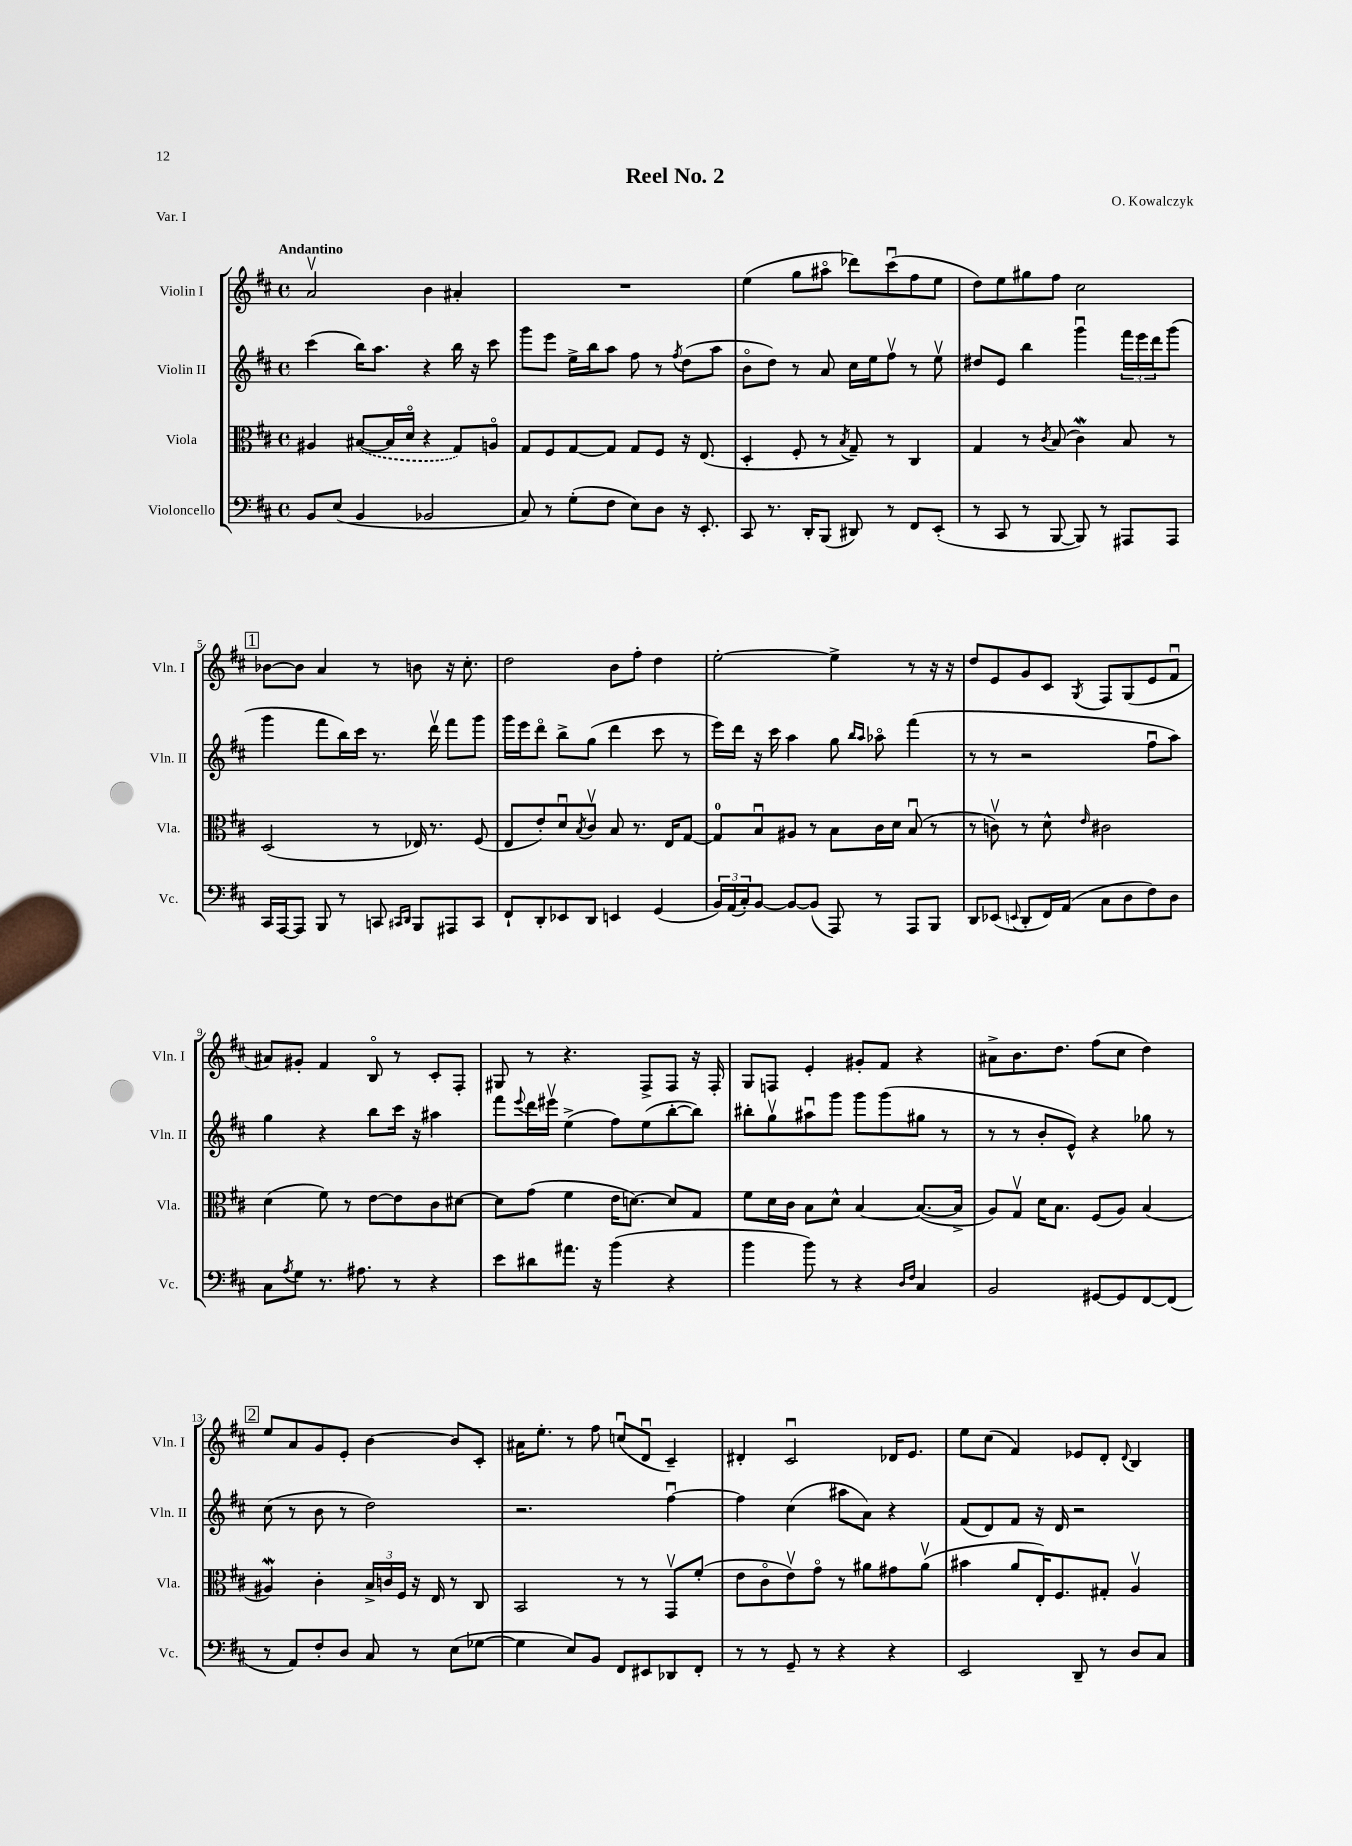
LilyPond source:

\header { title = "Reel No. 2" composer = "O. Kowalczyk" piece = "Var. I" }
<<
\new StaffGroup <<
\new Staff = "s0" \with { instrumentName = "Violin I" shortInstrumentName = "Vln. I" } {
    \clef treble \key d \major \defaultTimeSignature \time 4/4 \tempo "Andantino"
    a'2\upbow b'4 ais'4-. |
    R1 |
    e''4( g''8 ais''8\flageolet des'''8) cis'''8\downbow( fis''8 e''8 |
    d''8) e''8 gis''8 fis''8 cis''2 |
    \mark \markup { \box "1" } bes'8~ bes'8 a'4 r8 b'8 r16 cis''8.-. |
    d''2 b'8 fis''8-. d''4 |
    e''2~-. e''4-> r8 r16 r16 |
    d''8 e'8 g'8 cis'8 \acciaccatura { g8 } fis8 g8( e'8 fis'8\downbow |
    ais'8) gis'8-. fis'4 b8\flageolet r8 cis'8-. fis8-. |
    gis8 r8 r4. fis8-> fis8 r16 fis16-. |
    g8 f8 e'4-. gis'8-. fis'8 r4 |
    ais'8-> b'8. d''8. fis''8( cis''8 d''4) |
    \mark \markup { \box "2" } e''8 a'8 g'8 e'8-. b'4~ b'8 cis'8-. |
    ais'16 e''8.-. r8 fis''8 c''8\downbow( d'8\downbow cis'4--) |
    dis'4-. cis'2\downbow des'16 e'8. |
    e''8 cis''8( fis'4) ees'8 d'8-. \appoggiatura { d'8 } b4 \bar "|." |
}
\new Staff = "s1" \with { instrumentName = "Violin II" shortInstrumentName = "Vln. II" } {
    \clef treble \key d \major \defaultTimeSignature \time 4/4
    cis'''4( b''16) a''8. r4 b''16 r16 cis'''8 |
    g'''8 e'''8 e''16-> b''16 a''8 fis''8 r8 \acciaccatura { fis''8 } d''8( a''8 |
    b'8\flageolet d''8) r8 a'8 cis''16 e''16 fis''8\upbow r8 e''8\upbow |
    dis''8 e'8 b''4 g'''4\downbow \tuplet 3/2 { fis'''16 e'''16 d'''16 } g'''8( |
    \mark \markup { \box "1" } g'''4 fis'''8 b''16) cis'''16 r8. d'''16\upbow fis'''8 g'''8 |
    g'''16 e'''16 d'''8\flageolet b''8-> g''8( d'''4 cis'''8 r8 |
    e'''16) d'''16 r16 cis'''16 a''4 g''8 \grace { b''16 a''16 } aes''8\flageolet fis'''4( |
    r8 r8 r2 fis''8\downbow a''8) |
    g''4 r4 b''8 cis'''16 r16 ais''4 |
    fis'''8 \appoggiatura { e'''8 } d'''16 eis'''16\upbow e''4->( fis''8) e''8( b''8~-. b''8) |
    bis''8-. g''8\upbow ais''8\downbow g'''8 g'''8 g'''8( gis''8 r8 |
    r8 r8 b'8-. e'8-^) r4 ges''8 r8 |
    \mark \markup { \box "2" } cis''8( r8 b'8 r8 d''2) |
    r2. fis''4~\downbow |
    fis''4 cis''4( ais''8 a'8) r4 |
    fis'8( d'8) fis'8 r16 d'16 r2 \bar "|." |
}
\new Staff = "s2" \with { instrumentName = "Viola" shortInstrumentName = "Vla." } {
    \clef alto \key d \major \defaultTimeSignature \time 4/4
    ais4 \once \slurDashed bis8~( bis16 d'16\flageolet r4 g8) a8\flageolet |
    g8 fis8 g8~ g8 g8 fis8 r16 e8.( |
    d4-. fis8-. r8 \acciaccatura { b8 } g8--) r8 cis4 |
    g4 r8 \acciaccatura { cis'8 } b8( cis'4\mordent) b8 r8 |
    \mark \markup { \box "1" } d2( r8 ees16) r8. fis8( |
    e8 e'8-.) d'8\downbow \acciaccatura { b8 } cis'8\upbow b8 r8. e16 g8~ |
    g8-0 b8\downbow ais8 r8 b8 cis'16 d'16 b8\downbow( r8 |
    r8 c'8\upbow) r8 d'8-^ \grace { e'16 } cis'2 |
    d'4( fis'8) r8 e'8~ e'8 cis'8 dis'8~ |
    dis'8 g'8( fis'4 e'16 d'8.~) d'8 g8 |
    fis'8 d'16 cis'16 b8 d'8-^ b4~ b8.~( b16-> |
    a8) g8\upbow d'16 b8. fis8( a8) b4( |
    \mark \markup { \box "2" } ais4\mordent) cis'4-. \tuplet 3/2 { b16-> c'16 fis16 } r16 e16 r8 cis8 |
    b,2 r8 r8 g,8\upbow fis'8-.( |
    e'8 cis'8\flageolet e'8\upbow) g'8\flageolet r8 ais'8 gis'8 ais'8\upbow( |
    bis'4 a'8 e16-.) fis8. gis8-. a4\upbow \bar "|." |
}
\new Staff = "s3" \with { instrumentName = "Violoncello" shortInstrumentName = "Vc." } {
    \clef bass \key d \major \defaultTimeSignature \time 4/4
    b,8 e8( b,4 bes,2 |
    cis8) r8 g8-.( fis8 e8) d8 r16 e,8.-. |
    cis,8 r8. d,16-. b,,8( dis,8) r8 fis,8 e,8-.( |
    r8 cis,8 r8 b,,8~ b,,8) r8 ais,,8 ais,,8 |
    \mark \markup { \box "1" } cis,16 a,,16~ a,,8 b,,8 r8 c,8 \grace { cis,16 d,16 } b,,8 ais,,8 cis,8 |
    fis,8-! d,8-. ees,8 d,8 e,4 g,4( |
    \tuplet 3/2 { b,16) a,16( cis16-.) } b,8~ b,8~ b,8( a,,8) r8 a,,8 b,,8 |
    d,8 ees,8( \appoggiatura { e,8 } d,8-. fis,16) a,16( cis8 d8 fis8) d8 |
    cis8 \acciaccatura { a8 } g8 r8. ais8. r8 r4 |
    e'8 dis'8 ais'8. r16 b'4( r4 |
    b'4 b'8) r8 r4 \grace { d16 fis16 } cis4 |
    b,2 gis,8~ gis,8 fis,8~ fis,8( |
    \mark \markup { \box "2" } r8 a,8) fis8-. d8 cis8 r8 e8( ges8~ |
    ges4 e8) b,8 fis,8 eis,8 des,8 fis,8-. |
    r8 r8 g,8-- r8 r4 r4 |
    e,2 d,8-- r8 d8 cis8 \bar "|." |
}
>>
>>
